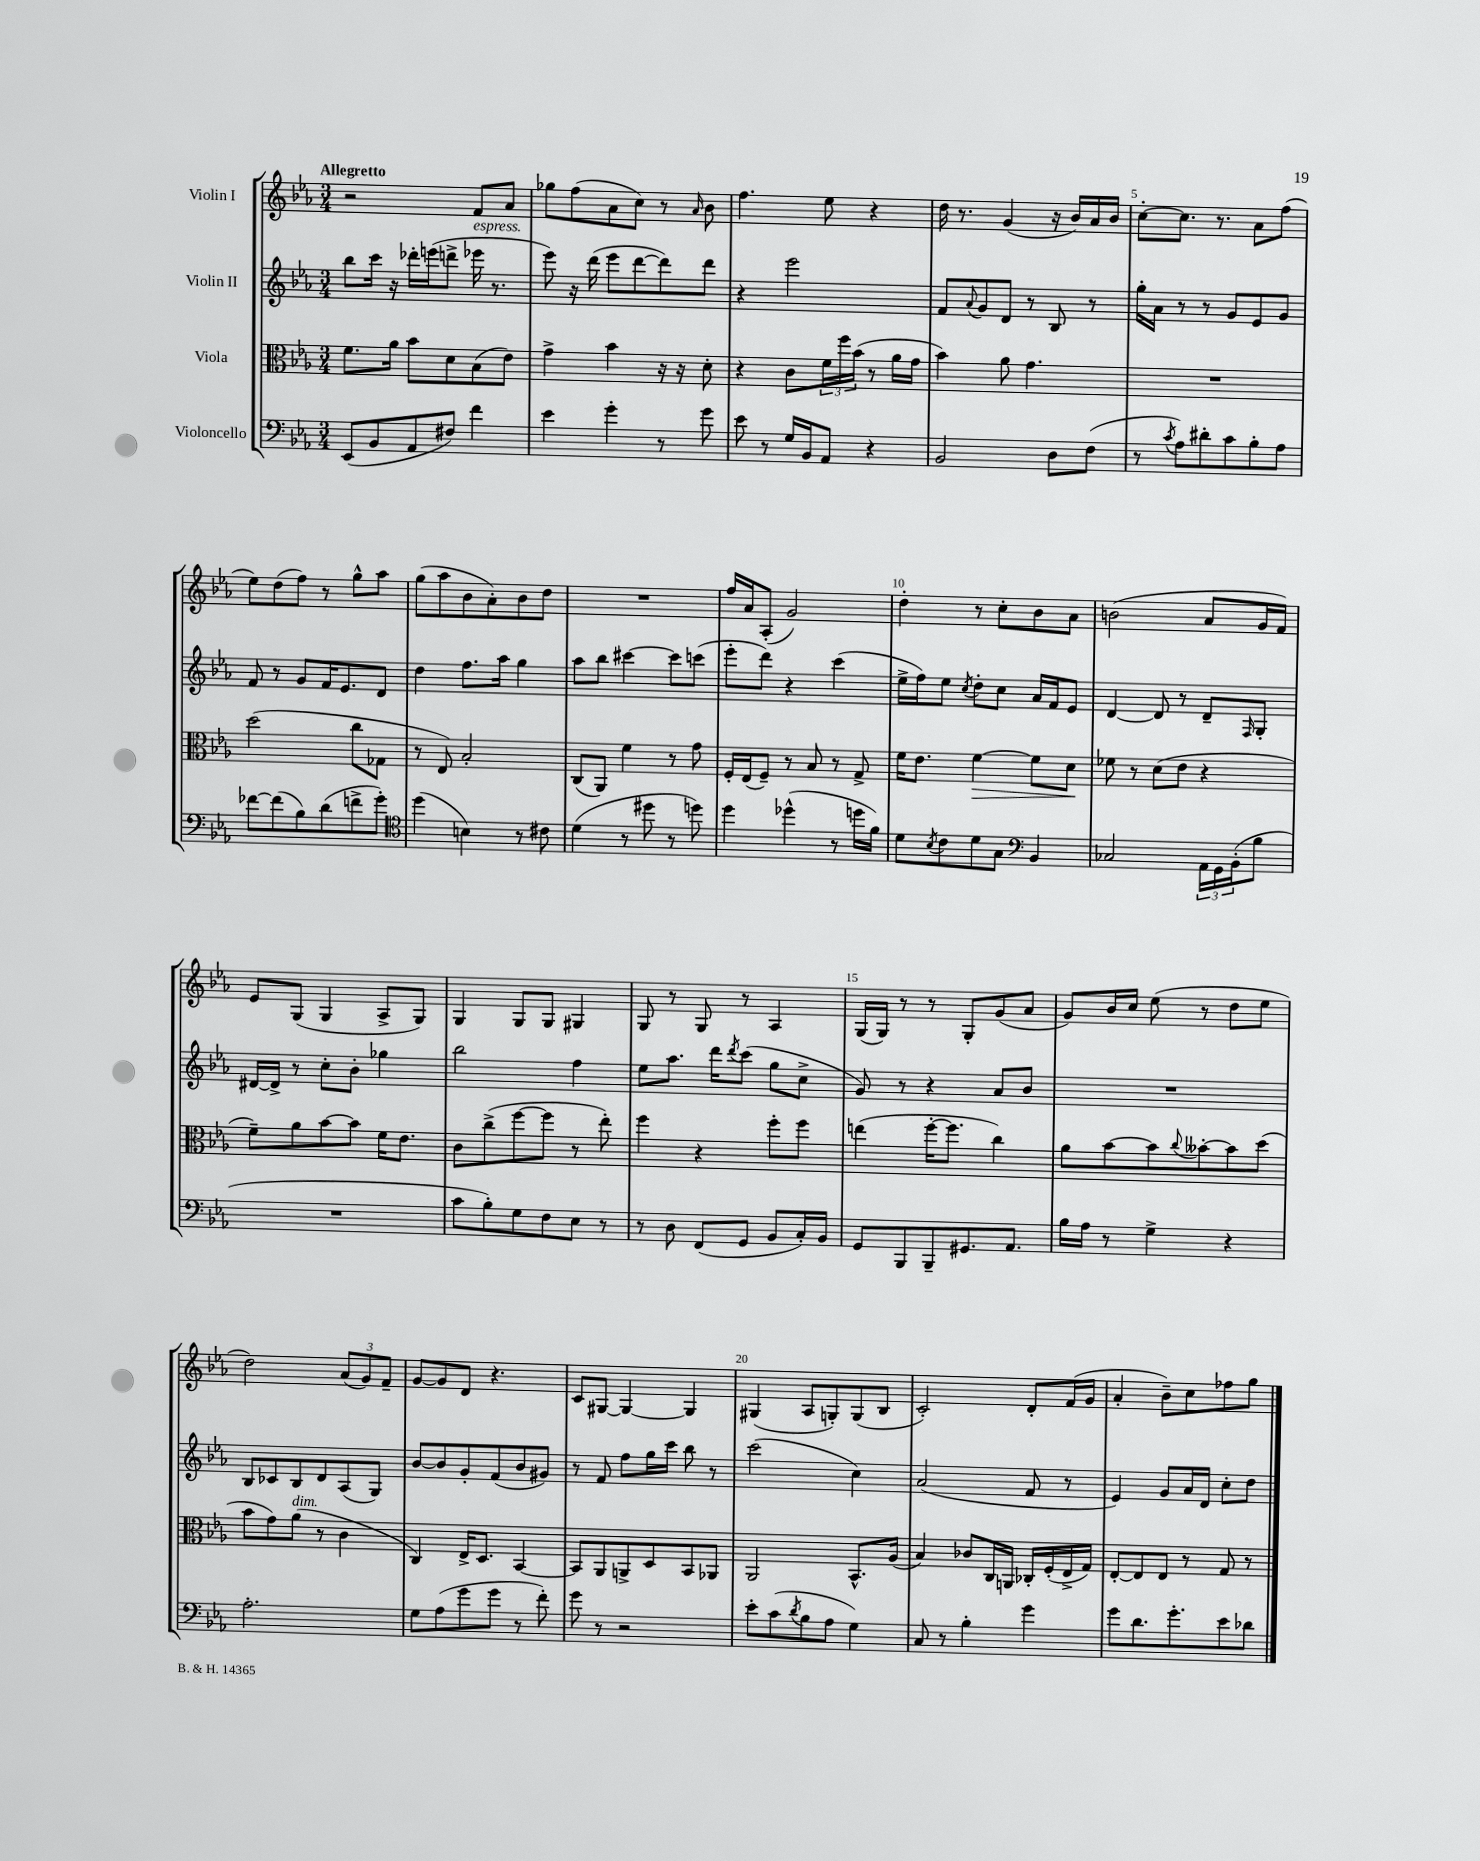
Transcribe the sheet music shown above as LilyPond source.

<<
\new StaffGroup <<
\new Staff = "s0" \with { instrumentName = "Violin I" } {
    \clef treble \key ees \major \numericTimeSignature \time 3/4 \tempo "Allegretto"
    r2 f'8 aes'8 |
    ges''8 f''8( aes'8 c''8) r8 \grace { aes'16 } bes'8 |
    f''4. ees''8 r4 |
    d''16 r8. g'4( r16 bes'16) aes'16 bes'16 |
    c''8~-. c''8. r8. aes'8 f''8( |
    ees''8) d''8( f''8) r8 g''8-^ aes''8 |
    g''8( aes''8 bes'8 aes'8-.) bes'8 d''8 |
    R2. |
    f''16 aes'16 aes8-.( g'2) |
    d''4-. r8 c''8-. bes'8 aes'8 |
    b'2( aes'8 g'16 f'16) |
    ees'8 g8( g4 aes8-> g8) |
    g4 g8 g8 gis4 |
    g8 r8 g8 r8 aes4 |
    g16( g16) r8 r8 g8-. g'8( aes'8 |
    g'8) bes'16 c''16 ees''8( r8 d''8 ees''8 |
    d''2) \tuplet 3/2 { aes'8( g'8) f'8-- } |
    g'8~ g'8 d'8 r4. |
    c'8 gis8~ gis4~ gis4 |
    gis4( aes8 g8-.) g8( bes8 |
    c'2-.) d'8-. f'16( g'16 |
    aes'4-. bes'8--) c''8 fes''8 g''8 \bar "|." |
}
\new Staff = "s1" \with { instrumentName = "Violin II" } {
    \clef treble \key ees \major \numericTimeSignature \time 3/4
    bes''8 c'''16 r16 des'''16-. e'''16( d'''8-> ees'''16^\markup { \italic "espress." } r8. |
    ees'''8) r16 d'''16( ees'''8 d'''8~ d'''8) d'''8 |
    r4 ees'''2 |
    f'8 \appoggiatura { aes'8 } g'8 d'8 r8 bes8 r8 |
    g''16-. aes'16 r8 r8 g'8 ees'8 g'8 |
    f'8 r8 g'8 f'16 ees'8. d'8 |
    d''4 f''8. aes''16 g''4 |
    aes''8 bes''8 cis'''4~ cis'''8 c'''8( |
    ees'''8-. d'''8) r4 c'''4( |
    ees''16-> f''16) ees''8 \acciaccatura { c''8 } d''8-. c''8 aes'16 f'16 ees'8 |
    d'4~ d'8 r8 d'8-- \grace { f16 } g8-. |
    dis'16~ dis'16-> r8 c''8-. bes'8-. ges''4 |
    bes''2 f''4 |
    ees''8 aes''8. d'''16 \acciaccatura { d'''8 } c'''8( g''8 c''8-> |
    g'8) r8 r4 aes'8 bes'8 |
    R2. |
    bes8 ces'8 bes8 d'8 aes8( g8) |
    bes'8~ bes'8 g'8-. f'8( bes'8 gis'8) |
    r8 f'8 f''8 g''16 c'''16 bes''8 r8 |
    c'''2( c''4) |
    aes'2( f'8 r8 |
    ees'4) g'8 aes'16 d'16 c''8-. d''8 \bar "|." |
}
\new Staff = "s2" \with { instrumentName = "Viola" } {
    \clef alto \key ees \major \numericTimeSignature \time 3/4
    f'8. aes'16 bes'8 d'8 bes8( ees'8) |
    g'4-> bes'4 r16 r16 d'8-. |
    r4 c'8 \tuplet 3/2 { f'16 f''16 bes'16( } r8 aes'16 g'16 |
    bes'4) aes'8 g'4. |
    R2. |
    d''2( c''8 ges8 |
    r8 ees8) bes2-. |
    c8( aes,8) f'4 r8 g'8 |
    f16-. ees16( f8--) r8 bes8 r8 g8-> |
    f'16 ees'8. f'4~\> f'8 d'8\! |
    fes'8 r8 d'8( ees'8 r4 |
    f'8--) aes'8 bes'8~ bes'8 f'16 ees'8. |
    c'8 c''8->( f''8~ f''8 r8 ees''8-.) |
    f''4 r4 f''8-. f''8 |
    e''4( f''16~-. f''8. c''4) |
    aes'8 bes'8~ bes'8 \appoggiatura { c''8 } beses'8~-. beses'8 d''8( |
    bes'8 g'8) aes'8^\markup { \italic "dim." }( r8 c'4 |
    c4) ees16-> d8. bes,4~ |
    bes,8 aes,8 a,8-> d8 bes,8 aes,8 |
    aes,2 bes,8.-^ aes16( |
    bes4) ces'8 c16 a,16 ces16-. f16-.( ees16-> g16) |
    ees8~-. ees8 ees8 r8 g8 r8 \bar "|." |
}
\new Staff = "s3" \with { instrumentName = "Violoncello" } {
    \clef bass \key ees \major \numericTimeSignature \time 3/4
    ees,8( bes,8 aes,8 fis8) f'4 |
    ees'4 g'4-. r8 g'8 |
    ees'8 r8 g16 bes,16 aes,8 r4 |
    bes,2 d8 f8( |
    r8 \acciaccatura { c'8 } aes8) dis'8-. c'8 bes8-. aes8 |
    fes'8~ fes'8( bes8) d'8( f'8-> g'8-.) |
    \clef tenor d''4( b4) r8 cis'8 |
    d'4( r8 dis''8 r8 d''8) |
    d''4 des''4-^( r8 d''16 f'16) |
    d'8 \acciaccatura { bes8 } c'8 d'8 g8 \clef bass bes,4 |
    ces2 \tuplet 3/2 { aes,16 g,16 bes,16-.( } bes8 |
    R2. |
    c'8 bes8-.) g8 f8 ees8 r8 |
    r8 d8 f,8( g,8 bes,8 c16-.) bes,16 |
    g,8 bes,,8 bes,,8-- gis,8. aes,8. |
    bes16 aes16 r8 g4-> r4 |
    aes2.-. |
    g8 aes8( g'8 g'8 r8 f'8-.) |
    g'8 r8 r2 |
    ees'8-. c'8( \acciaccatura { d'8 } bes8 aes8 g4) |
    c8 r8 bes4-. g'4 |
    g'8 d'8. g'8.-. ees'8 des'8 \bar "|." |
}
>>
>>
\layout { \context { \Score \override BarNumber.break-visibility = ##(#f #t #t) barNumberVisibility = #(every-nth-bar-number-visible 5) } }
